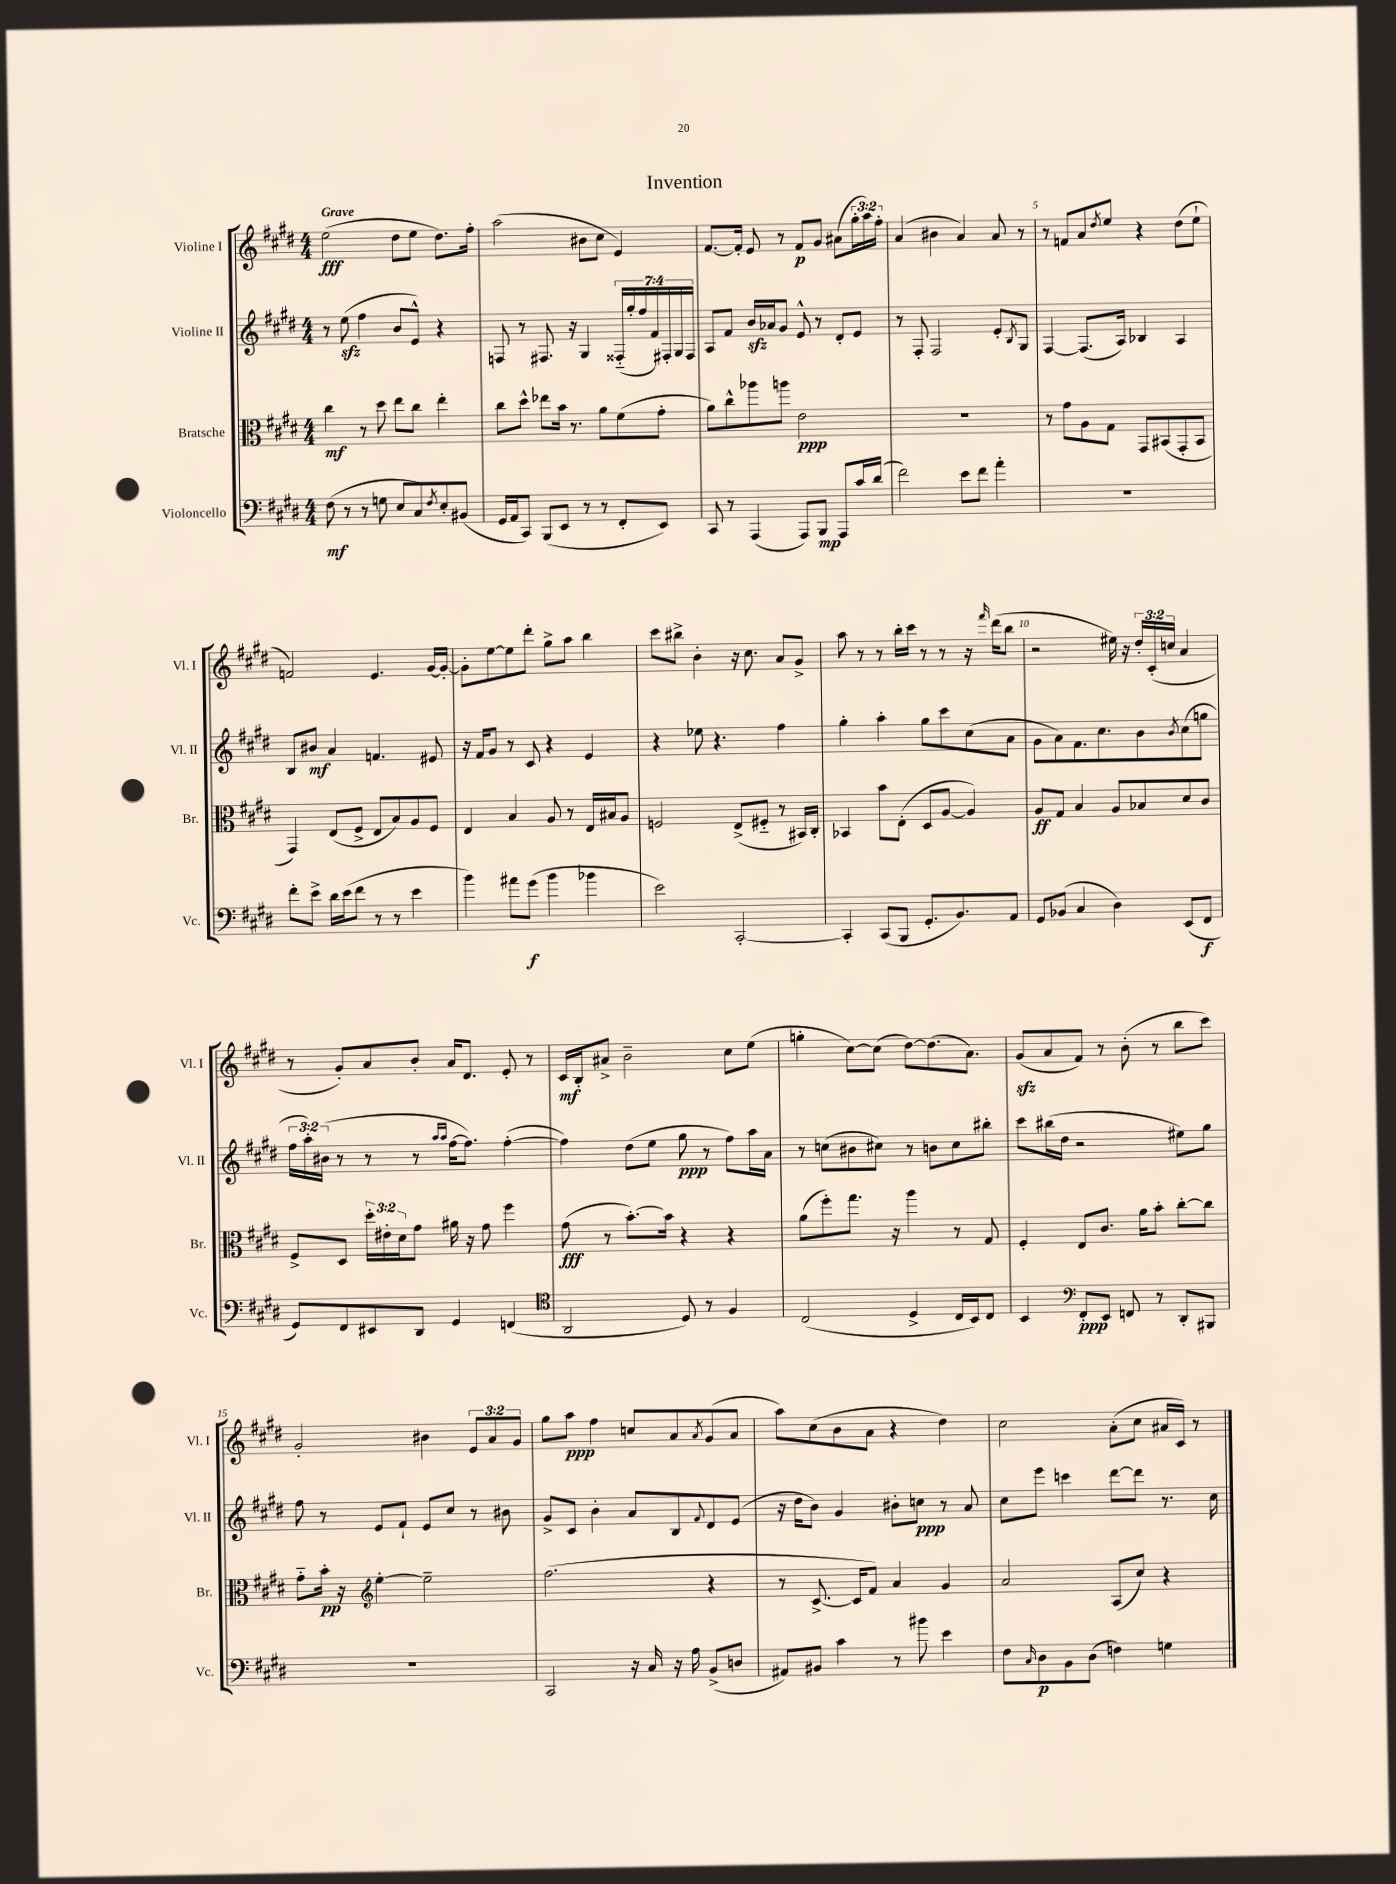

**kern	**dynam	**kern	**dynam	**kern	**dynam	**kern	**dynam
*part4	*part4	*part3	*part3	*part2	*part2	*part1	*part1
*staff4	*staff4	*staff3	*staff3	*staff2	*staff2	*staff1	*staff1
*I"Violoncello	*	*I"Bratsche	*	*I"Violine II	*	*I"Violine I	*
*I'Vc.	*	*I'Br.	*	*I'Vl. II	*	*I'Vl. I	*
*clefF4	*	*clefC3	*	*clefG2	*	*clefG2	*
*k[f#c#g#d#]	*	*k[f#c#g#d#]	*	*k[f#c#g#d#]	*	*k[f#c#g#d#]	*
*M4/4	*	*M4/4	*	*M4/4	*	*M4/4	*
=1	=1	=1	=1	=1	=1	=1	=1
!	!	!	!	!	!	!LO:TX:a:B:t=Grave	!
(8F#\	mf	4cc#\	mf	8r	.	(2ee\	fff
8r	.	.	.	(8eezz\	.	.	.
8r	.	8r	.	4ff#\	.	.	.
8Gn\	.	8dd#\	.	.	.	.	.
8E/L	.	8ee\L	.	8b/L	.	8dd#\L	.
8C#/)	.	8cc#\J	.	8e^^/J)	.	8ee\J	.
8qF#/	.	.	.	.	.	.	.
8E'/	.	4ee'\	.	4r	.	8.dd#\L)	.
(8BB#X/J	.	.	.	.	.	.	.
.	.	.	.	.	.	16ff#'\Jk	.
=2	=2	=2	=2	=2	=2	=2	=2
16GG#/LL	.	8cc#\L	.	8Fn/	.	(2aa\	.
16AA/J	.	.	.	.	.	.	.
8CC#/J)	.	8dd#^^\J	.	8r	.	.	.
(8BBB/L	.	8ee-X\L	.	8.F#X/	.	.	.
8EE/J	.	16b\Jk	.	.	.	.	.
.	.	8.r	.	16r	.	.	.
8r	.	.	.	4G#/	.	8b#X\L	.
8r	.	8a\L	.	.	.	8cc#\J	.
8FF#'/L	.	(8f#\	.	(28F##X/LL	.	4e/)	.
.	.	.	.	28gg#'/	.	.	.
.	.	.	.	28ff#/	.	.	.
.	.	.	.	28f#/)	.	.	.
8EE/J)	.	8g#'\J	.	.	.	.	.
.	.	.	.	28F#X'/	.	.	.
.	.	.	.	28G#/	.	.	.
.	.	.	.	28F#/JJ	.	.	.
=3	=3	=3	=3	=3	=3	=3	=3
8CC#/	.	8a\L)	.	8A/L	.	[8.f#/L	.
8r	.	8cc#^^\	.	8f#/J	.	.	.
.	.	.	.	.	.	16f#'/Jk]	.
(4AAA/	.	8aa-X\	.	16bzz/LL	.	8e/	.
.	.	.	.	16a-X/J	.	.	.
.	.	8aan\J	.	8g#/J	.	8r	.
8AAA/L)	.	2e\	ppp	8e^^/	.	8f#/L	p
8BBB/J	mp	.	.	8r	.	8g#/J	.
8AAA/L	.	.	.	8d#'/L	.	(8a#X\L	.
16c#/L	.	.	.	8e/J	.	24gg#'\L	.
.	.	.	.	.	.	24aa\)	.
(16d#/JJ	.	.	.	.	.	.	.
.	.	.	.	.	.	24ff#'\JJ	.
=4	=4	=4	=4	=4	=4	=4	=4
2f#\)	.	1r	.	8r	.	(4a/	.
.	.	.	.	8F#'/	.	.	.
.	.	.	.	2F#/	.	4b#X\	.
8e\L	.	.	.	.	.	4a/)	.
8f#\J	.	.	.	.	.	.	.
4a'\	.	.	.	8e'/L	.	8a/	.
.	.	.	.	8qB/	.	.	.
.	.	.	.	8G#/J	.	8r	.
=5	=5	=5	=5	=5	=5	=5	=5
1r	.	8r	.	[4F#/	.	8r	.
.	.	8g#\L	.	.	.	8fn/L	.
.	.	8A\	.	(8.F#/L]	.	8a/	.
.	.	.	.	.	.	8qdd#/	.
.	.	8G#\J	.	.	.	8ee/J	.
.	.	.	.	16A/Jk)	.	.	.
.	.	8GG#/L	.	4B-X/	.	4r	.
.	.	(8BB#X/	.	.	.	.	.
.	.	8GG#'/	.	4A/	.	(8dd#\L	.
.	.	8BB#/J	.	.	.	8ee`\J	.
!!LO:LB:g=z
=6	=6	=6	=6	=6	=6	=6	=6
8f#'\L	.	4GG#/)	.	8B/L	.	2fn/)	.
8e^\J	.	.	.	8b#X/J	mf	.	.
16d#\LL	.	(8E/L	.	4a/	.	.	.
(16e\J	.	.	.	.	.	.	.
8f#\J	.	8F#^/J	.	.	.	.	.
8r	.	8E/L	.	4.fn/	.	4.e/	.
8r	.	8B/)	.	.	.	.	.
4e\	.	8A/	.	.	.	.	.
.	.	8F#/J	.	8e#X/	.	[16g#/LL	.
.	.	.	.	.	.	16g#'/JJ_	.
=7	=7	=7	=7	=7	=7	=7	=7
4b\)	.	4E/	.	16r	.	8g#'\L]	.
.	.	.	.	16f#/KL	.	.	.
.	.	.	.	8g#/J	.	[8ee\	.
8a#X\L	.	4B/	.	8r	.	8ee\]	.
(8g#\J	f	.	.	8c#/	.	8ddd#'\J	.
4b\	.	8A/	.	4r	.	8gg#^\L	.
.	.	8r	.	.	.	8aa\J	.
4b-X\	.	16E/LL	.	4e/	.	4bb\	.
.	.	16B#X/J	.	.	.	.	.
.	.	8A/J	.	.	.	.	.
=8	=8	=8	=8	=8	=8	=8	=8
2e\)	.	2Fn/	.	4r	.	8ccc#\L	.
.	.	.	.	.	.	8bb#X^\J	.
.	.	.	.	8ee-X\	.	4b'\	.
.	.	.	.	4.r	.	.	.
[2CC#'/	.	(8E^/L	.	.	.	16r	.
.	.	.	.	.	.	8.cc#\	.
.	.	8F#X/J	.	.	.	.	.
.	.	8r	.	4ff#\	.	8a/L	.
.	.	16BB#X/LL)	.	.	.	8g#^/J	.
.	.	16C#'/JJ	.	.	.	.	.
=9	=9	=9	=9	=9	=9	=9	=9
4CC#'/]	.	4BB-X/	.	4gg#'\	.	8aa\	.
.	.	.	.	.	.	8r	.
(8CC#/L	.	8b\L	.	4aa'\	.	8r	.
8BBB/J	.	(8E'\J	.	.	.	16bb'\LL	.
.	.	.	.	.	.	16ccc#\JJ	.
8.GG#'/L	.	8D#/L	.	8gg#\L	.	8r	.
.	.	[8A/J	.	8ccc#\	.	8r	.
8.BB/)	.	.	.	.	.	.	.
.	.	4A/])	.	(8cc#\	.	16r	.
.	.	.	.	.	.	16qqfff#/	.
.	.	.	.	.	.	(16ddd#\KL	.
8AA/J	.	.	.	8a\J	.	8bb\J	.
=10	=10	=10	=10	=10	=10	=10	=10
8GG#/L	.	8A/L	ff	8g#\L	.	2r	.
(8BB-X/J	.	8G#/J	.	8a\)	.	.	.
4C#/	.	4B/	.	8.f#\	.	.	.
.	.	.	.	8.cc#\	.	.	.
4D#\)	.	8A/L	.	.	.	16ee#X\)	.
.	.	.	.	.	.	16r	.
.	.	8B-X/	.	8b\	.	24dd#'/LL	.
.	.	.	.	.	.	(24c#'/	.
.	.	.	.	.	.	24ccn/JJ	.
.	.	.	.	8qb/	.	.	.
(8EE/L	.	8d#/	.	(8cc#\	.	4a/	.
8FF#/J	f	8c#/J	.	8ggn\J	.	.	.
!!LO:LB:g=z
=11	=11	=11	=11	=11	=11	=11	=11
8GG#/L)	.	8F#^/L	.	24ff#\LL	.	8r	.
.	.	.	.	24aa'\)	.	.	.
.	.	.	.	(24b#X\JJ	.	.	.
8FF#/	.	8D#/J	.	8r	.	8g#'/L)	.
8EE#X/	.	24dd#'\LL	.	8r	.	8a/	.
.	.	24e#X'\	.	.	.	.	.
.	.	24d#\J	.	.	.	.	.
8DD#/J	.	8g#\J	.	8r	.	8b'/J	.
.	.	.	.	16qqaa/LL	.	.	.
.	.	.	.	16qqaa/JJ	.	.	.
4GG#/	.	16a#X\	.	[16ff#\KL	.	16a/KL	.
.	.	16r	.	8.ff#\J])	.	8.d#/J	.
.	.	8g#\	.	.	.	.	.
(4FFn/	.	4ff#\	.	([4ff#'\	.	8e'/	.
.	.	.	.	.	.	8r	.
=12	=12	=12	=12	=12	=12	=12	=12
*clefC4	*	*	*	*	*	*	*
2AA/	.	(8g#\	fff	4ff#\])	.	16c#/LL	mf
.	.	.	.	.	.	16B'/J	.
.	.	8r	.	.	.	8a#X^/J	.
.	.	[8.b'\L)	.	(8dd#\L	.	2b~\	.
.	.	.	.	8ee\J	.	.	.
.	.	16b\Jk]	.	.	.	.	.
8D#/)	.	4r	.	8gg#\	ppp	.	.
8r	.	.	.	8r	.	.	.
4F#/	.	4r	.	8ff#\L)	.	8cc#\L	.
.	.	.	.	16aa\L	.	(8ee\J	.
.	.	.	.	16a\JJ	.	.	.
=13	=13	=13	=13	=13	=13	=13	=13
(2C#/	.	(8a\L	.	8r	.	4ggn'\	.
.	.	8ff#'\)	.	(8ccn\L	.	.	.
.	.	8.gg#\J	.	8b#X\	.	[8cc#\L)	.
.	.	.	.	8cc#X\J)	.	(8cc#\J]	.
.	.	16r	.	.	.	.	.
4D#^/	.	4aa\	.	8r	.	[8dd#\L)	.
.	.	.	.	8bn\L	.	(8.dd#\]	.
16C#/LL	.	8r	.	8cc#\	.	.	.
16BB/J)	.	.	.	.	.	8.a\J)	.
8C#/J	.	8G#/	.	8bb#X'\J	.	.	.
=14	=14	=14	=14	=14	=14	=14	=14
4BB/	.	4F#'/	.	8ccc#\L	.	(8g#zz/L	.
.	.	.	.	(16bb#X\L	.	8a/	.
.	.	.	.	16dd#\JJ	.	.	.
*clefF4	*	*	*	*	*	*	*
8FF#'/L	ppp	8E/L	.	2r	.	8f#/J)	.
8EE/J	.	8.c#/J	.	.	.	8r	.
8FFn/	.	.	.	.	.	(8b'\	.
.	.	16a\KL	.	.	.	.	.
8r	.	8b'\J	.	.	.	8r	.
8DD#'/L	.	[8cc#'\L	.	8ee#X\L)	.	8bb\L	.
8BBB#X/J	.	8cc#\J]	.	8gg#\J	.	8ccc#\J)	.
!!LO:LB:g=z
=15	=15	=15	=15	=15	=15	=15	=15
1r	.	8g#\L	.	8ff#\	.	2g#'/	.
.	.	16b'\Jk	pp	8r	.	.	.
.	.	16r	.	.	.	.	.
*	*	*clefG2	*	*	*	*	*
.	.	[4ee'\	.	8e/L	.	.	.
.	.	.	.	8f#`/J	.	.	.
.	.	2ee~\]	.	8e/L	.	4b#X\	.
.	.	.	.	8cc#/J	.	.	.
.	.	.	.	8r	.	12e/L	.
.	.	.	.	.	.	12a/	.
.	.	.	.	8b#X\	.	.	.
.	.	.	.	.	.	12g#/J	.
=16	=16	=16	=16	=16	=16	=16	=16
2CC#/	.	(2.ff#\	.	8g#^/L	.	8gg#\L	.
.	.	.	.	8c#/J	.	8aa\J	ppp
.	.	.	.	4b'\	.	4ff#\	.
16r	.	.	.	8a/L	.	8ccn/L	.
16C#/	.	.	.	.	.	.	.
16r	.	.	.	8B/	.	8a/	.
16A\	.	.	.	.	.	.	.
.	.	.	.	8qqf#/	.	8qa/	.
(8BB^/L	.	4r	.	8d#/	.	(8g#/	.
8Dn/J	.	.	.	(8e/J	.	8a/J	.
=17	=17	=17	=17	=17	=17	=17	=17
8AA#X/L)	.	8r	.	16r	.	8aa\L)	.
.	.	.	.	16dd#\KL	.	.	.
8BB#X/J	.	[8.c#^/	.	8b\J)	.	(8cc#\	.
4c#\	.	.	.	4g#/	.	8b\	.
.	.	16c#/KL]	.	.	.	.	.
.	.	8f#/J)	.	.	.	8a\J	.
8r	.	4a/	.	8b#X'\L	.	4r	.
8b#X\	.	.	.	8ccn\J	ppp	.	.
4e\	.	4g#/	.	8r	.	4dd#\)	.
.	.	.	.	8a/	.	.	.
=18	=18	=18	=18	=18	=18	=18	=18
8F#\L	.	2a/	.	8cc#\L	.	2cc#\	.
16qqC#/	.	.	.	.	.	.	.
8D#\	p	.	.	8eee\J	.	.	.
8BB\	.	.	.	4cccn\	.	.	.
(8D#\J	.	.	.	.	.	.	.
4Fn\)	.	(8A/L	.	[8ddd#\L	.	(8a'\L	.
.	.	8cc#/J)	.	8ddd#\J]	.	8cc#\J	.
4Gn\	.	4r	.	8.r	.	16a#X/LL	.
.	.	.	.	.	.	16c#/JJ)	.
.	.	.	.	.	.	8r	.
.	.	.	.	16cc#\	.	.	.
==	==	==	==	==	==	==	==
*-	*-	*-	*-	*-	*-	*-	*-
